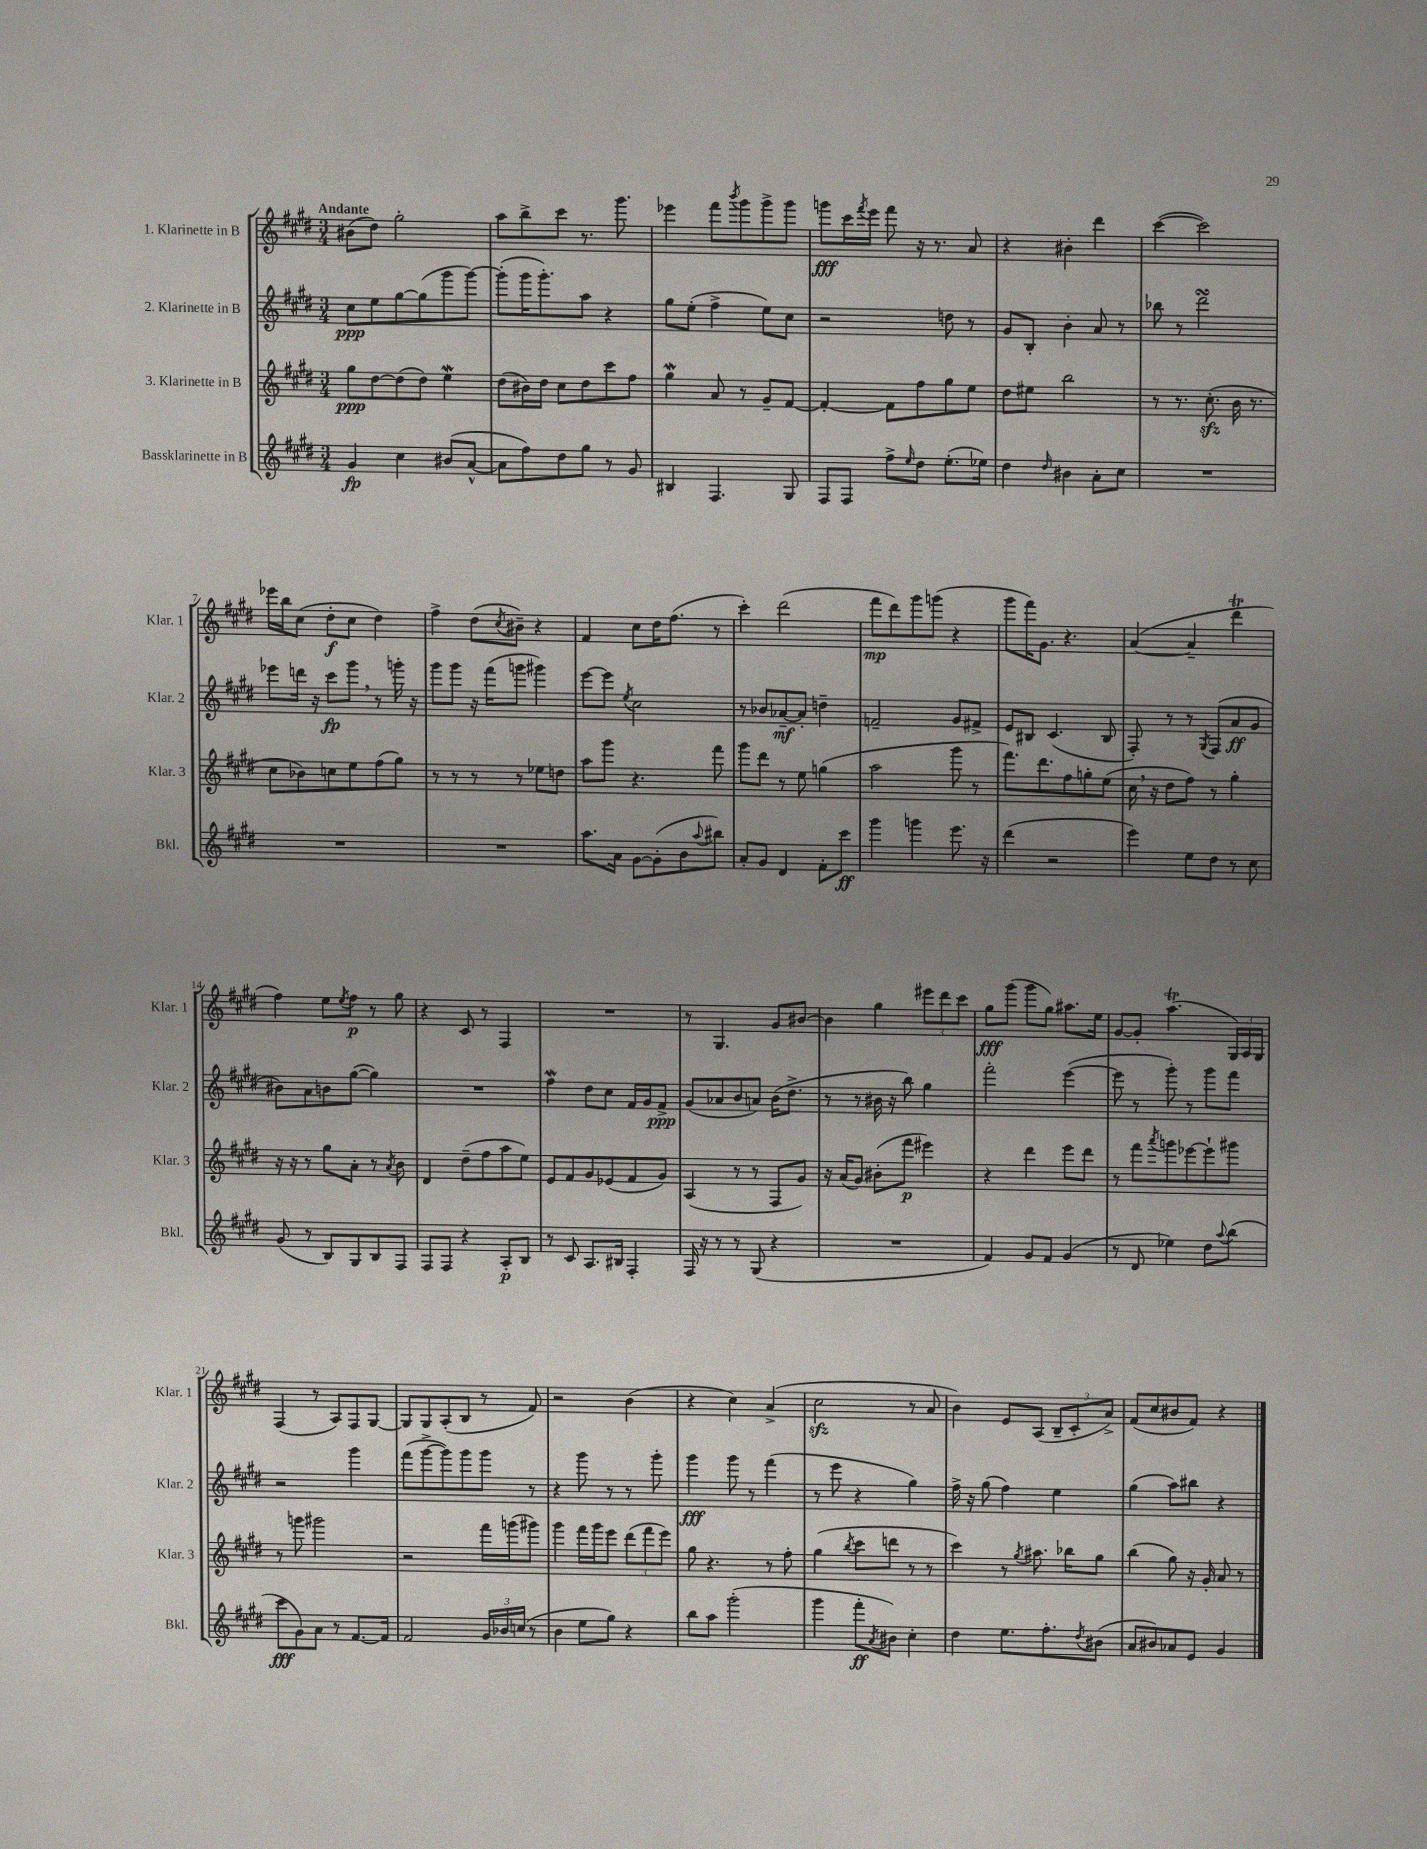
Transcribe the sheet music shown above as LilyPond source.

<<
\new StaffGroup <<
\new Staff = "s0" \with { instrumentName = "1. Klarinette in B" shortInstrumentName = "Klar. 1" } {
    \clef treble \key e \major \numericTimeSignature \time 3/4 \tempo "Andante"
    bis'8( dis''8) gis''2-. |
    a''8 b''8-> cis'''8 r8. gis'''8. |
    ees'''4 fis'''8 \acciaccatura { b'''8 } gis'''8 gis'''8-> gis'''8 |
    g'''8\fff cis'''16 \acciaccatura { fis'''8 } e'''16 fis'''8 r16 r8. a'8 |
    r4 bis'4-. dis'''4 |
    cis'''4~( cis'''2) |
    ees'''16 b''16 cis''8( dis''8-.\f cis''8 dis''4) |
    fis''4-> dis''8( \acciaccatura { cis''8 } bis'8--) r4 |
    fis'4 cis''8 dis''16 fis''8.( r8 |
    cis'''4-.) dis'''2( |
    fis'''8\mp dis'''8) gis'''8 g'''8( r4 |
    gis'''8 fis'''16) gis'8. r4. |
    a'4~( a'4-- dis'''4\trill |
    fis''4) e''8 \acciaccatura { e''8 } fis''8\p r8 gis''8 |
    r4 cis'8 r8 fis4 |
    R2. |
    r8 gis4. gis'8 bis'8~ |
    bis'4 gis''4 \tuplet 3/2 { eis'''8 dis'''8 cis'''8 } |
    gis''8\fff gis'''8( gis'''8 gis''8) ais''8. e''16 |
    gis'8~ gis'8-. a''4.\trill( \tuplet 3/2 { gis16) a16 gis16 } |
    fis4( r8 a8) fis8 gis8~ |
    gis8 gis8 a8-.( b8 r8 fis'8) |
    r2 b'4( |
    r4 cis''4) a'4->( |
    cis''2\sfz r8 a'8 |
    b'4) e'8 a8( \tuplet 3/2 { b8-- cis'8-. a'8->) } |
    fis'8( cis''8 bis'8 fis'8) r4 \bar "|." |
}
\new Staff = "s1" \with { instrumentName = "2. Klarinette in B" shortInstrumentName = "Klar. 2" } {
    \clef treble \key e \major \numericTimeSignature \time 3/4
    cis''8\ppp e''8 gis''8~ gis''8( gis'''8 gis'''8~) |
    gis'''8-.( gis'''16 gis'''8.-.) a''8 r4 |
    gis''8 e''8-.( fis''4-> e''8) cis''8 |
    r2 d''8 r8 |
    gis'8 b8-. b'4-. a'8 r8 |
    bes''8 r8 dis'''2\turn |
    ees'''8 d'''16 r16 cis'''8\fp gis'''8 \breathe r8 g'''16-. r16 |
    gis'''8 gis'''8 r16 fis'''16( g'''8 gis'''4) |
    e'''8~ e'''8 \acciaccatura { e''8 } cis''2 |
    r8 bes'8 aes'8~--\mf aes'8-. d''4-- |
    f'2-- gis'8 fis'8-> |
    e'8 bis8 cis'4.( bis8 |
    fis8-.) r8 r8 \acciaccatura { gis8 } fis8( a'8\ff gis'8 |
    bis'8) a'8 b'8 gis''8~( gis''4) |
    R2. |
    fis''4\mordent dis''8 cis''8 fis'16 gis'16 fis'8->\ppp |
    gis'8( aes'8 b'8 a'8) b'16( dis''8.-> |
    r8 r8 bis'16 r16 b''8) gis''4 |
    fis'''2-. e'''4~( |
    e'''8 r8 gis'''8-.) r8 gis'''8 fis'''8 |
    r2 gis'''4 |
    fis'''8( gis'''8~-> gis'''8) gis'''8 gis'''8 r8 |
    r4 gis'''8 r8 r8 gis'''8-. |
    gis'''4\fff gis'''8 r8 fis'''4( |
    r8 e'''8 r4 gis''4) |
    fis''16-> r16 gis''8( fis''4) e''4 |
    gis''4( a''8) bis''8 r4 \bar "|." |
}
\new Staff = "s2" \with { instrumentName = "3. Klarinette in B" shortInstrumentName = "Klar. 3" } {
    \clef treble \key e \major \numericTimeSignature \time 3/4
    gis''8\ppp dis''8~ dis''8( dis''8) e''4\mordent |
    dis''8( bis'16) dis''16 cis''8 dis''8 cis'''8 fis''8 |
    gis''4\mordent a'8 r8 gis'8-- fis'8~ |
    fis'4~-. fis'8 fis''8 gis''8 e''8 |
    dis''8 eis''8 b''2 |
    r8 r8. cis''8.-.\sfz( b'16 r8. |
    cis''8 bes'8) c''8 e''8 fis''8( gis''8) |
    r8 r8 r8 r8 ees''8 d''8 |
    a''8 gis'''8 r4. fis'''8 |
    gis'''8 dis'''8 r8 e''8 g''4( |
    a''2 gis'''8 r8 |
    fis'''8.) dis'''8. fis''8 g''8-. e''8( |
    cis''16 \breathe r16 dis''8 fis''8) r8 gis''4-. |
    r16 r16 r8 gis''8 a'8-. r8 \acciaccatura { a'8 } b'8 |
    dis'4 dis''8--( fis''8 a''8 e''8) |
    e'8 fis'8 gis'8 ees'8( fis'8 gis'8) |
    a4( r8 r8 fis8 gis'8) |
    r16 a'16( gis'8) bis'8-.( fis'''8\p eis'''4) |
    r4 dis'''4 e'''8 dis'''8 |
    r8 fis'''8 \acciaccatura { a'''8 } g'''8 ees'''8~ ees'''8-! gis'''8 |
    r8 g'''8 gis'''2 |
    r2 fis'''16 g'''16( gis'''8) |
    gis'''4 fis'''16 gis'''16 e'''8 \tuplet 3/2 { dis'''8( fis'''8 e'''8) } |
    gis''8 r4. r8 fis''8-. |
    gis''4( \acciaccatura { b''8 } cis'''8 d'''8 r8 r8 |
    cis'''4) r8 \acciaccatura { gis''8 } ais''8. bes''16 gis''8 |
    b''4( gis''8) r16 gis'16-. a'8 r8 \bar "|." |
}
\new Staff = "s3" \with { instrumentName = "Bassklarinette in B" shortInstrumentName = "Bkl." } {
    \clef treble \key e \major \numericTimeSignature \time 3/4
    gis'4\fp cis''4 bis'8( a'8~-^ |
    a'8 fis''8) dis''8 gis''8 r8 gis'8 |
    bis4 fis4. gis8 |
    fis8 fis8 fis''8-> \grace { e''16 } dis''8 e''8.-.( ees''16) |
    dis''4 \grace { dis''16 } bis'4 a'8-. cis''8 |
    R2. |
    R2. |
    R2. |
    a''8. a'16 gis'8~ gis'8-.( b'8 \appoggiatura { a''8 } bis''8) |
    a'8-. gis'8 dis'4 fis'8-. cis'''8\ff |
    gis'''4 g'''4 e'''8. r16 |
    dis'''4( r2 |
    e'''4) e''8 dis''8 r8 cis''8 |
    gis'8( r8 b8) gis8 b8 fis8 |
    fis8 fis8 r4 a8-.\p b8 |
    r8 cis'8 a8. bis16 fis4-. |
    fis16 r16 r8 r8 gis8( r4 |
    R2. |
    fis'4) gis'8 fis'8 gis'4( |
    r8 dis'8 ees''4) dis''8 \appoggiatura { a''8 } b''8( |
    cis'''8\fff gis'8) a'8 r8 fis'8.~ fis'16 |
    fis'2 \tuplet 3/2 { gis'16 bes'16 c''16( } r8 |
    b'4 e''8 gis''8) r4 |
    b''8 a''8 gis'''2-.( |
    gis'''4 fis'''8-.\ff \acciaccatura { a'8 } bis'8) cis''4-. |
    dis''4 e''8. fis''8.-. \acciaccatura { dis''8 } bis'8( |
    a'8 bis'8) aes'8 e'8 gis'4 \bar "|." |
}
>>
>>
